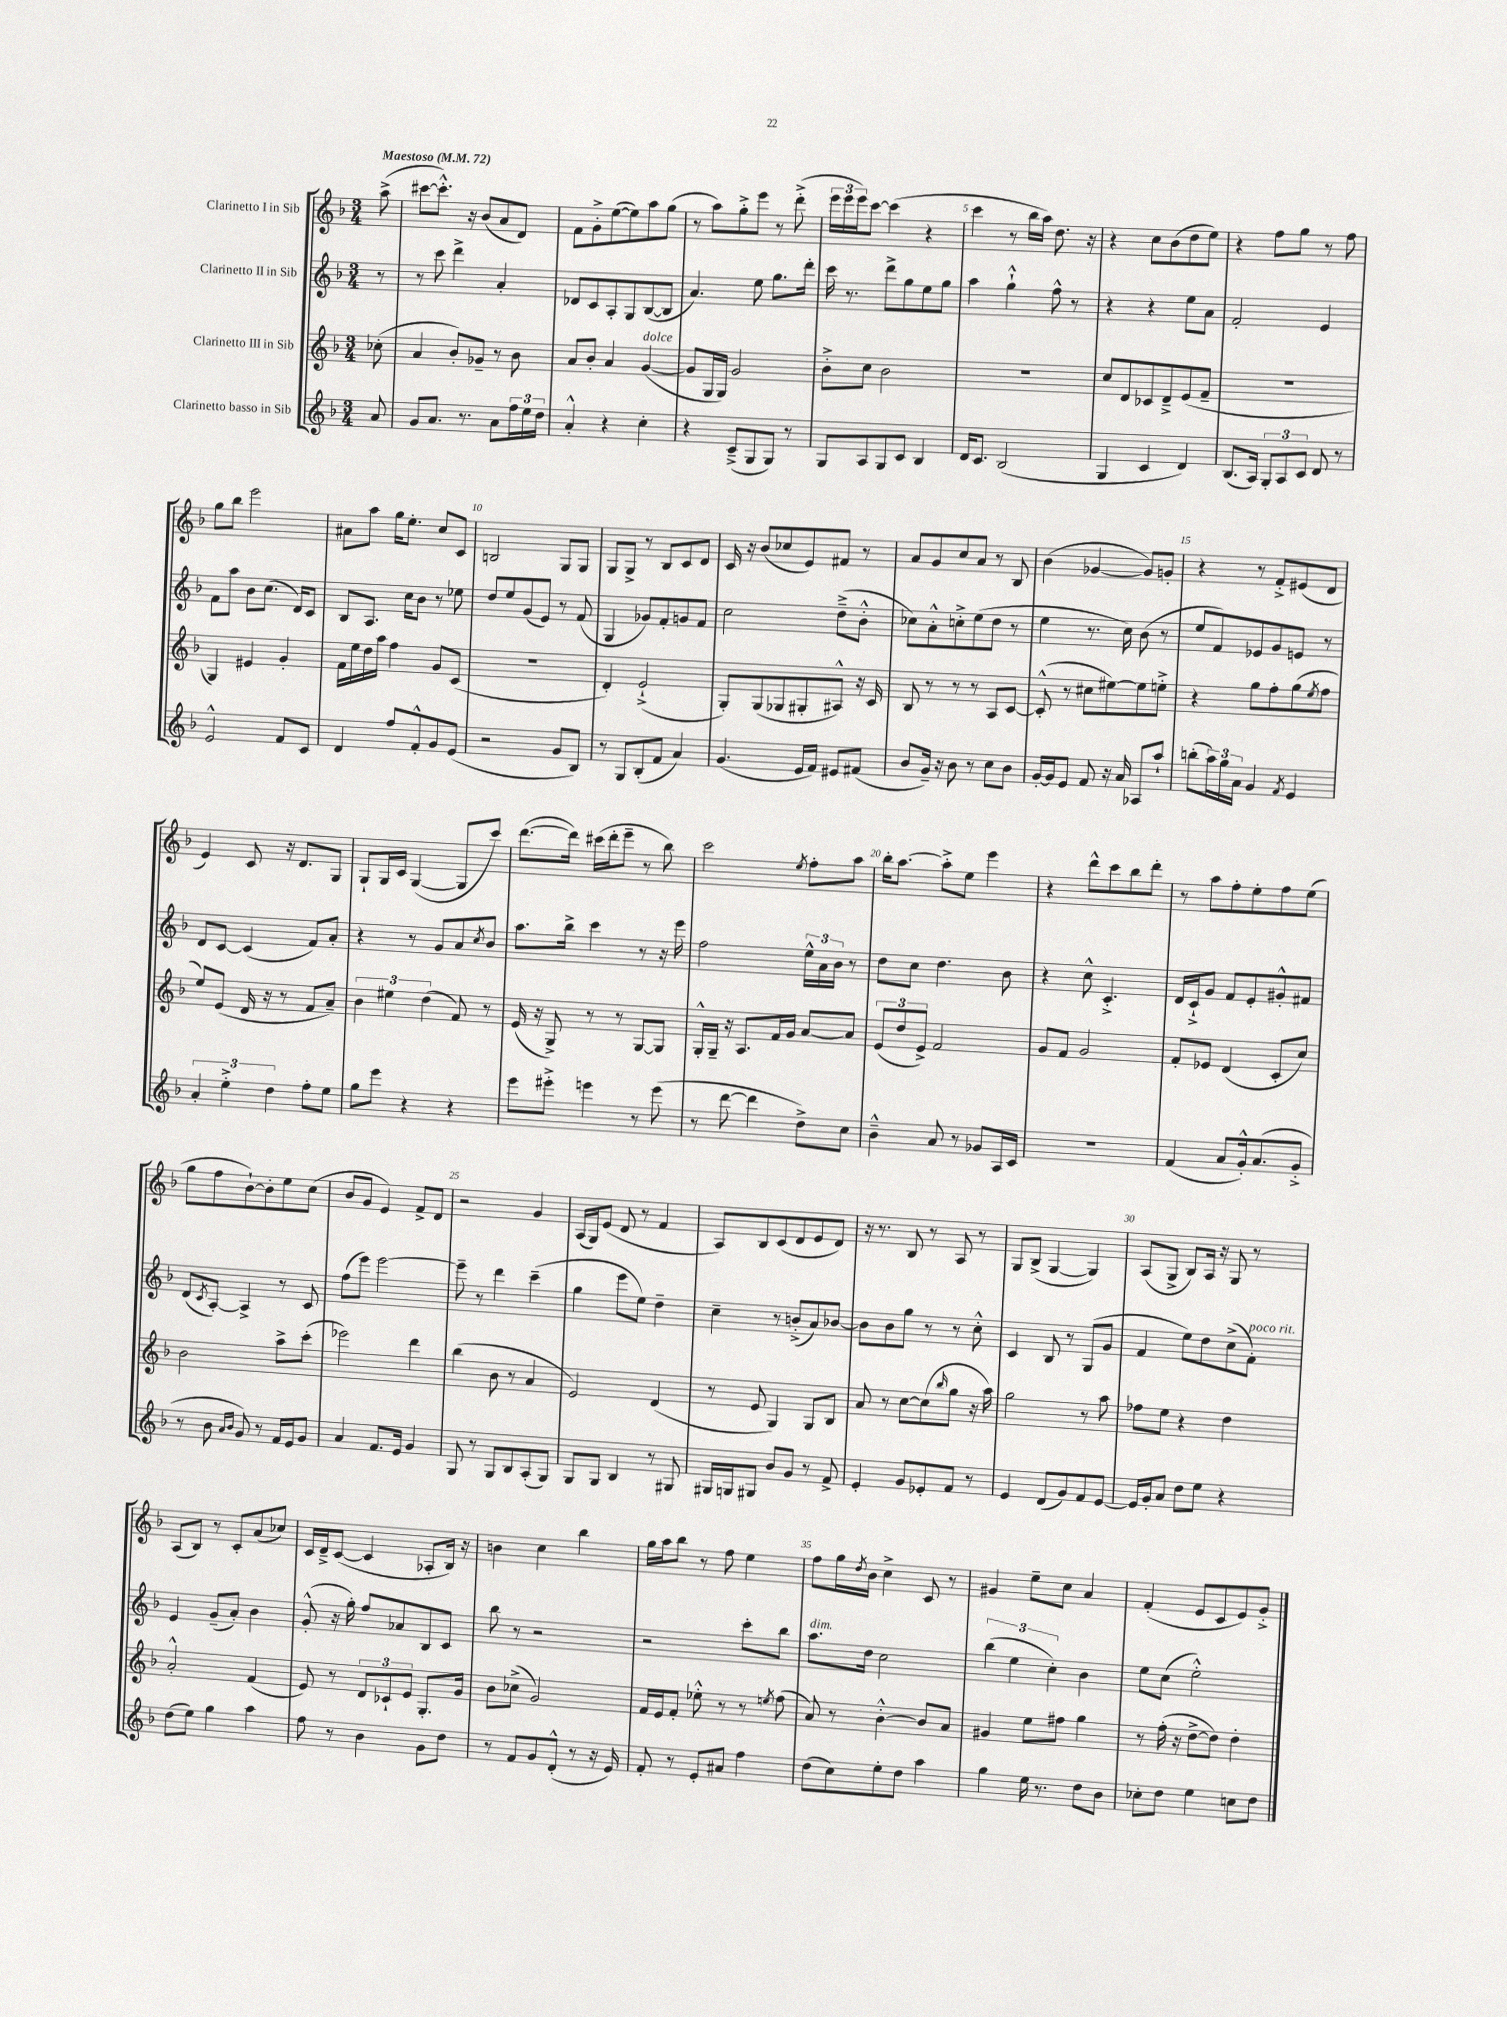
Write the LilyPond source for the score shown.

<<
\new StaffGroup <<
\new Staff = "s0" \with { instrumentName = "Clarinetto I in Sib" } {
    \clef treble \key f \major \numericTimeSignature \time 3/4 \partial 8 \tempo "Maestoso" 4 = 72
    a''8->( |
    cis'''8~ cis'''8.-.-^) r16 bes'8( a'8 d'8) |
    f'8 g'8-.-> e''8~( e''8) a''8 g''8( |
    r8 a''8) g''8-.-> e'''8 r8 d'''8-.->( |
    \tuplet 3/2 { e'''16 e'''16 e'''16) } c'''8~ c'''4( r4 |
    c'''4 r8 bes''16 a''16) d''8. r16 |
    r4 c''8 bes'8( d''8 e''8) |
    r4 f''8 g''8 r8 f''8 |
    g''8 bes''8 e'''2 |
    ais'8 a''8 g''16 e''8.-. c''8 c'8 |
    b2 g8 g8 |
    g8 g8-> r8 bes8 c'8 d'8 |
    c'16 r16 bes'8( ces''8 e'8) fis'8 r8 |
    a'8 g'8 c''8 a'8 r8 bes8 |
    bes'4( ges'4~ ges'8) g'8-. |
    r4 r8 f'8-.-> eis'8( d'8 |
    e'4) c'8 r16 d'8. g8 |
    g8-! g16 c'16 g4~( g8 c'''8) |
    d'''8.~( d'''16) cis'''16( d'''16-. e'''8-- r8 bes''8) |
    c'''2 \acciaccatura { e''8 } f''8-. a''8 |
    bes''16-. a''8.~ a''8-.-> e''8 e'''4 |
    r4 d'''8-^ c'''8 bes''8 d'''8-. |
    r8 a''8 f''8-. e''8-. f''8 e''8( |
    g''8 f''8 bes'8~-!) bes'8-. e''8 c''8( |
    bes'8 g'8 e'4) f'8-> d'8 |
    r2 g'4 |
    a16( g16) e'8( d'8 r8 f'4 |
    a8) bes8 c'8( d'8 e'8 d'8) |
    r16 r8. bes8 r8 a8 r8 |
    g8 bes8->( g4~ g4) |
    a8( g8-> bes8) a16 r16 g8 r8 |
    a8( bes8) r8 c'8-. a'8( ces''8) |
    c'16 d'16---> c'8~( c'4 aes8-. bes16) r16 |
    b'4 c''4 bes''4 |
    g''16 a''16 bes''8 r8 f''8 e''4 |
    f''8 g''16 \acciaccatura { d''8 } bes'16 c''4-> c'8 r8 |
    gis'4 e''8-- c''8 a'4 |
    f'4-.( e'8 c'8 e'8) g'8-.-> \bar "|." |
}
\new Staff = "s1" \with { instrumentName = "Clarinetto II in Sib" } {
    \clef treble \key f \major \numericTimeSignature \time 3/4 \partial 8
    r8 |
    r8 c'''8 d'''4-> a'4-. |
    des'8 c'8 a8-. g8 bes8~( bes8 |
    a'4.) e''8 g''8. d'''16-. |
    c'''16 r8. d'''8-> g''8 e''8 g''8 |
    a''4 g''4-!-^ f''8-^ r8 |
    r4 r4 e''8 a'8 |
    f'2-. e'4 |
    f'8 a''8 bes'8 c''8.( d'16) c'8 |
    bes8 a8. c''16 bes'8 r8 ees''8 |
    d''8 e''8 g'8( e'8) r8 f'8( |
    g4 ges'8) f'8-. g'8 f'8 |
    c''2 d''8--->( bes'8-.-^ |
    ces''8) a'8-.-^ c''8-.-> e''8( d''8 r8 |
    e''4 r8. c''16) bes'8( r8 |
    e''8 f'8) ees'8 g'8 e'8 r8 |
    d'8 c'8~ c'4( f'8) a'8-. |
    r4 r8 g'8 a'8 \acciaccatura { c''8 } bes'8 |
    a''8. bes''16-> c'''4 r8 r16 e'''16 |
    f''2 \tuplet 3/2 { e''16-^ a'16 bes'16 } r8 |
    d''8 c''8 d''4. bes'8 |
    r4 c''8-^ c'4.-.-> |
    d'16 c'16-!-> g'8 f'8 e'8-. gis'8-.-^ fis'8 |
    d'8( \acciaccatura { c'8 } a8~-.) a4-> r8 c'8 |
    f''8( e'''8) e'''2~ |
    e'''8-- r8 d'''4 c'''4--( |
    g''4 e'''8 e''8) d''4-- |
    c''4-- r8 b'8-.->( a'8) bes'8~ |
    bes'8 bes'8 g''8 r8 r8 c''8-.-^ |
    c'4 bes8 r8 g8( g'8 |
    f'4 e''8) d''8 c''8->( f'8-.^\markup { \italic "poco rit." }) |
    e'4 g'8--( a'8-.) bes'4 |
    g'8-.-^( r16 g''16-.) f''8 aes'8 bes8 c'8 |
    bes''8 r8 r2 |
    r2 c'''8-. bes''8 |
    a''8.^\markup { \italic "dim." } d''16 c''2 |
    \tuplet 3/2 { bes''4( e''4 c''4-.) } bes'4 |
    e''8 c''8( e''2-.-^) \bar "|." |
}
\new Staff = "s2" \with { instrumentName = "Clarinetto III in Sib" } {
    \clef treble \key f \major \numericTimeSignature \time 3/4 \partial 8
    ces''8-.( |
    a'4 bes'8-.) ges'8-- r8 bes'8 |
    a'8 bes'8-. a'4 g'4~^\markup { \italic "dolce" }( |
    g'8 g16 g16) g'2 |
    bes'8-.-> c''8 bes'2 |
    R2. |
    c''8 d'8 ces'8 d'8---> e'8( f'8-- |
    R2. |
    g4) eis'4 g'4-. |
    f'16 e''16 d''16 a''16 f''4 g'8 c'8( |
    R2. |
    d'4-.) e'2-!->( |
    g8-.) g8( ges8 gis8-. ais8-^) r16 c'16 |
    bes8 r8 r8 r8 a8 c'8~ |
    c'8-.-^( r8 cis''8 eis''8~) eis''8 e''8-.-> |
    r4 g''8 f''8-. g''8( \acciaccatura { e''8 } f''8 |
    e''8) e'8( d'16 r16 r8 f'8 a'8--) |
    \tuplet 3/2 { bes'4 eis''4 d''4( } f'8) r8 |
    e'16( r16 g8->) r8 r8 g8~ g8 |
    g16-.-^ g16-- r16 a8. f'16 g'16 a'8~ a'8 |
    \tuplet 3/2 { e'8( d''8 e'8->) } f'2 |
    g'8 f'8 g'2 |
    f'8-. ees'8 d'4( c'8-. c''8) |
    bes'2 a''8-> c'''8-.( |
    ees'''2) d'''4 |
    bes''4( bes'8 r8 a'4 |
    e'2) d'4( |
    r8 e'8 g4) g8 bes8 |
    a'8 r8 c''8~ c''8( \grace { bes''16 } g''8 r16 a''16) |
    g''2 r8 a''8 |
    fes''8 e''8 r4 d''4 |
    a'2-.-^ f'4( |
    e'8) r8 \tuplet 3/2 { d'8 ces'8-! e'8 } g8.-. g'16 |
    bes'8 ces''8->( g'2) |
    f'16 e'16 f'8-. ees''8-.-^ r8 r8 \acciaccatura { e''8 } f''8( |
    a'8) r8 bes'4~-.-^ bes'8 a'8 |
    gis'4 e''8 fis''8 g''4 |
    r8 f''16-.( r16 d''8~-> d''8) d''4-. \bar "|." |
}
\new Staff = "s3" \with { instrumentName = "Clarinetto basso in Sib" } {
    \clef treble \key f \major \numericTimeSignature \time 3/4 \partial 8
    a'8 |
    g'8 a'8. r8. a'8 \tuplet 3/2 { f''16 e''16 d''16 } |
    a'4-.-^ r4 c''4-. |
    r4 c'8--->( g8 g8) r8 |
    g8 a8 g8 c'8 bes4 |
    d'16 c'8. bes2( |
    g4 c'4 d'4) |
    bes8.( a16) \tuplet 3/2 { g8-. a8 c'8 } d'8 r8 |
    e'2-^ f'8 c'8 |
    d'4 f''8 f'8-.-^ g'8 e'8( |
    r2 g'8 bes8) |
    r8 g8 bes8-.( f'8 a'4) |
    g'4.( e'16 f'16) eis'8 fis'8( |
    bes'8 g'16--) r16 bes'8 r8 c''8 bes'8 |
    g'16~-. g'16 e'8 f'8 r16 a'16 aes8 a''8-! |
    b''8-.( \tuplet 3/2 { a''16) g''16 a'16 } g'4 \acciaccatura { f'8 } e'4 |
    \tuplet 3/2 { a'4-. e''4-.-> d''4 } f''8-. e''8 |
    g''8 e'''8 r4 r4 |
    e'''8 eis'''8-.-> e'''4 r8 e'''8( |
    r8 d'''8~ d'''4 d''8->) c''8 |
    bes'4---^ a'8 r8 ges'8 a16 c'16 |
    R2. |
    f'4( a'8 g'16-.-^) a'8.( g'8-.-> |
    r8 bes'8 \grace { a'16 bes'16 } g'8) r8 f'16 e'16 g'8 |
    a'4 f'8. e'16 g'4 |
    g8 r8 g8 bes8 a8-.( g8) |
    g8 g8 bes4 r8 gis8 |
    gis16 g16 gis8 bes'8 g'8 r8 f'8-> |
    e'4-. g'8 ees'8-. f'8 r8 |
    e'4 d'8( g'8) f'8 e'8~ |
    e'16 g'16-. a'8 d''8 e''8 r4 |
    d''8( e''8) g''4 a''4 |
    f''8 r8 bes'4 g'8 d''8 |
    r8 f'8 g'8 d'8-.-^( r8 r16 e'16) |
    f'8-. r8 e'8-. ais'8 f''4 |
    d''8( c''8) e''8-. d''8 a''4 |
    g''4 e''16 r8. d''8 bes'8 |
    ces''8-. d''8 e''4 c''8 d''8 \bar "|." |
}
>>
>>
\layout { \context { \Score \override BarNumber.break-visibility = ##(#f #t #t) barNumberVisibility = #(every-nth-bar-number-visible 5) } }
